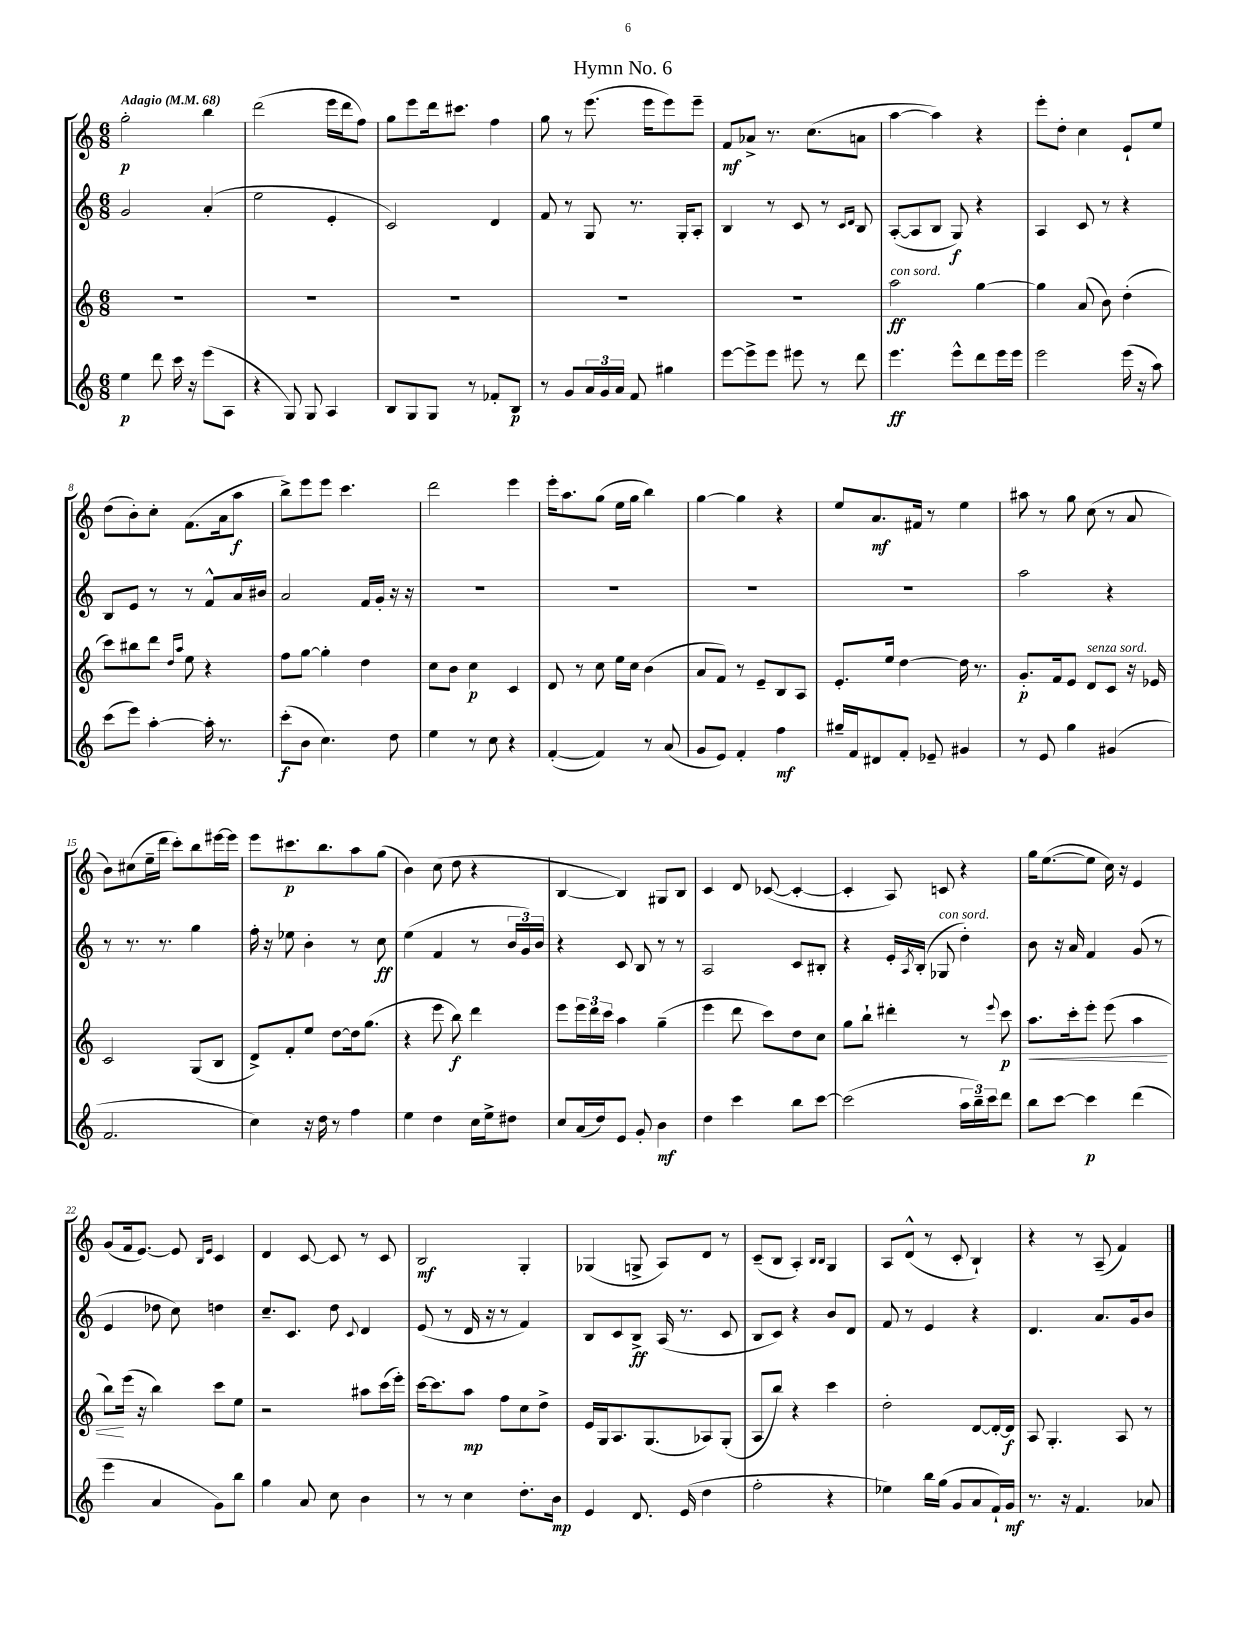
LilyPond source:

\header { title = "Hymn No. 6" }
<<
\new StaffGroup <<
\new Staff = "s0" {
    \clef treble \key c \major \numericTimeSignature \time 6/8 \tempo "Adagio" 4 = 68
    g''2-.\p b''4 |
    d'''2( e'''16 d'''16 f''8) |
    g''8 e'''8 d'''16 cis'''8. f''4 |
    g''8 r8 e'''8.( e'''16 e'''8) e'''8-- |
    f'8\mf aes'8-> r8. c''8.( a'8 |
    a''4~ a''4) r4 |
    e'''8-. d''8-. c''4 e'8-! e''8 |
    d''8( b'8-.) c''8-. f'8.( a'16 a''8\f |
    b''8->) e'''8 e'''8 c'''4. |
    d'''2 e'''4 |
    e'''16-. a''8. g''8( e''16 g''16 b''4) |
    g''4~ g''4 r4 |
    e''8 a'8.\mf fis'16 r8 e''4 |
    ais''8 r8 g''8 c''8( r8 a'8 |
    b'8) cis''8( e''16-- d'''16 c'''8-.) b''8 eis'''16~ eis'''16 |
    e'''8 cis'''8.\p b''8. a''8 g''8( |
    b'4) c''8( d''8 r4 |
    b4~ b4) gis8 b8 |
    c'4 d'8 ces'8~( ces'4~-. |
    ces'4-. a8) c'8 r4 |
    g''16 e''8.~( e''8 c''16) r16 e'4 |
    g'8( f'16 e'8.~) e'8 \grace { b16 e'16 } c'4 |
    d'4 c'8~ c'8 r8 c'8 |
    b2\mf g4-. |
    ges4( g8-> a8) d'8 r8 |
    c'8--( b8 a4-.) \grace { b16 b16 } g4 |
    a8 d'8-^( r8 c'8-. b4-!) |
    r4 r8 a8--( f'4) \bar "|." |
}
\new Staff = "s1" {
    \clef treble \key c \major \numericTimeSignature \time 6/8
    g'2 a'4-.( |
    e''2 e'4-. |
    c'2) d'4 |
    f'8 r8 g8 r8. g16-. a8-. |
    b4 r8 c'8 r8 \grace { c'16 d'16 } b8 |
    a8~-.( a8 b8 g8\f) r4 |
    a4 c'8 r8 r4 |
    b8 e'8 r8 r8 f'8-^ a'16 bis'16 |
    a'2 f'16 g'16-. r16 r16 |
    R2. |
    R2. |
    R2. |
    R2. |
    a''2 r4 |
    r8 r8. r8. g''4 |
    f''16-. r16 ees''8 b'4-. r8 c''8\ff |
    e''4( f'4 r8 \tuplet 3/2 { b'16 g'16) b'16 } |
    r4 c'8 b8 r8 r8 |
    a2 c'8 bis8-. |
    r4 e'16-. \acciaccatura { a8 } b16-.( ges8^\markup { \italic "con sord." } d''4-.) |
    b'8 r16 a'16 f'4 g'8( r8 |
    e'4 des''8 c''8) d''4 |
    c''8.-- c'8. d''8 \appoggiatura { c'8 } d'4 |
    e'8( r8 d'16 r16 r8 f'4) |
    b8 c'8 b8->\ff a16( r8. c'8 |
    b8 c'8) r4 b'8 d'8 |
    f'8 r8 e'4 r4 |
    d'4. a'8. g'16 b'8 \bar "|." |
}
\new Staff = "s2" {
    \clef treble \key c \major \numericTimeSignature \time 6/8
    R2. |
    R2. |
    R2. |
    R2. |
    R2. |
    a''2\ff^\markup { \italic "con sord." } g''4~ |
    g''4 a'8( b'8) d''4-.( |
    c'''8) bis''8 d'''8 \grace { d''16 a''16 } e''8 r4 |
    f''8 g''8~ g''4-. d''4 |
    c''8 b'8 c''4\p c'4 |
    d'8 r8 c''8 e''16 c''16 b'4( |
    a'8 f'8) r8 e'8-- b8 a8 |
    e'8.-. e''16 d''4~ d''16 r8. |
    g'8.-.\p f'16 e'8 d'8^\markup { \italic "senza sord." } c'8 r16 ees'16 |
    c'2 g8( b8 |
    d'8->) f'8-. e''8 d''8~ d''16 g''8.( |
    r4 e'''8 b''8\f) d'''4 |
    e'''8 \tuplet 3/2 { e'''16 d'''16 c'''16 } a''4 g''4--( |
    e'''4 d'''8 c'''8) d''8 c''8 |
    g''8 b''8-! dis'''4-. r8 \appoggiatura { e'''8 } c'''8\p |
    a''8.\< c'''16-. e'''8-. e'''8( a''4 |
    b''8\!) e'''16( r16 b''4) c'''8 e''8 |
    r2 ais''8 c'''16( e'''16-.) |
    c'''16~ c'''8. a''8\mp f''8 c''8 d''8-> |
    e'16 g16 a8. g8.( aes8) g8-.( |
    a8 b''8) r4 c'''4 |
    d''2-. d'8~ d'16~-. d'16\f |
    a8 g4.-. a8 r8 \bar "|." |
}
\new Staff = "s3" {
    \clef treble \key c \major \numericTimeSignature \time 6/8
    e''4\p d'''8 c'''16 r16 e'''8( a8 |
    r4 g8) g8 a4 |
    b8 g8 g8 r8 fes'8-. b8\p |
    r8 g'8 \tuplet 3/2 { a'16 g'16 a'16 } f'8 gis''4 |
    e'''8~ e'''8-> e'''8 eis'''8 r8 d'''8 |
    e'''4.\ff e'''8-^ d'''8 e'''16 e'''16 |
    e'''2 e'''16( r16 a''8) |
    c'''8( e'''8) a''4~-. a''16-. r8. |
    c'''8-.\f( b'8 c''4.) d''8 |
    e''4 r8 c''8 r4 |
    f'4~-.( f'4) r8 a'8( |
    g'8 e'8) f'4-. f''4\mf |
    gis''16-- f'16 dis'8 f'8-. ees'8-- gis'4 |
    r8 e'8 g''4 gis'4( |
    f'2. |
    c''4) r16 d''16 r8 f''4 |
    e''4 d''4 c''16 e''16-> dis''8 |
    c''8 a'16( d''16) e'8 g'8-. b'4\mf |
    d''4 c'''4 b''8 c'''8~ |
    c'''2( \tuplet 3/2 { a''16 b''16--) c'''16 } d'''8 |
    b''8 c'''8~ c'''4\p d'''4( |
    e'''4 a'4 g'8) b''8 |
    g''4 a'8 c''8 b'4 |
    r8 r8 c''4 d''8.-. b'16\mp |
    e'4 d'8. e'16( d''4 |
    f''2-. r4 |
    ees''4) b''16 g''16( g'8 a'8 f'16-!) g'16\mf |
    r8. r16 f'4. aes'8 \bar "|." |
}
>>
>>
